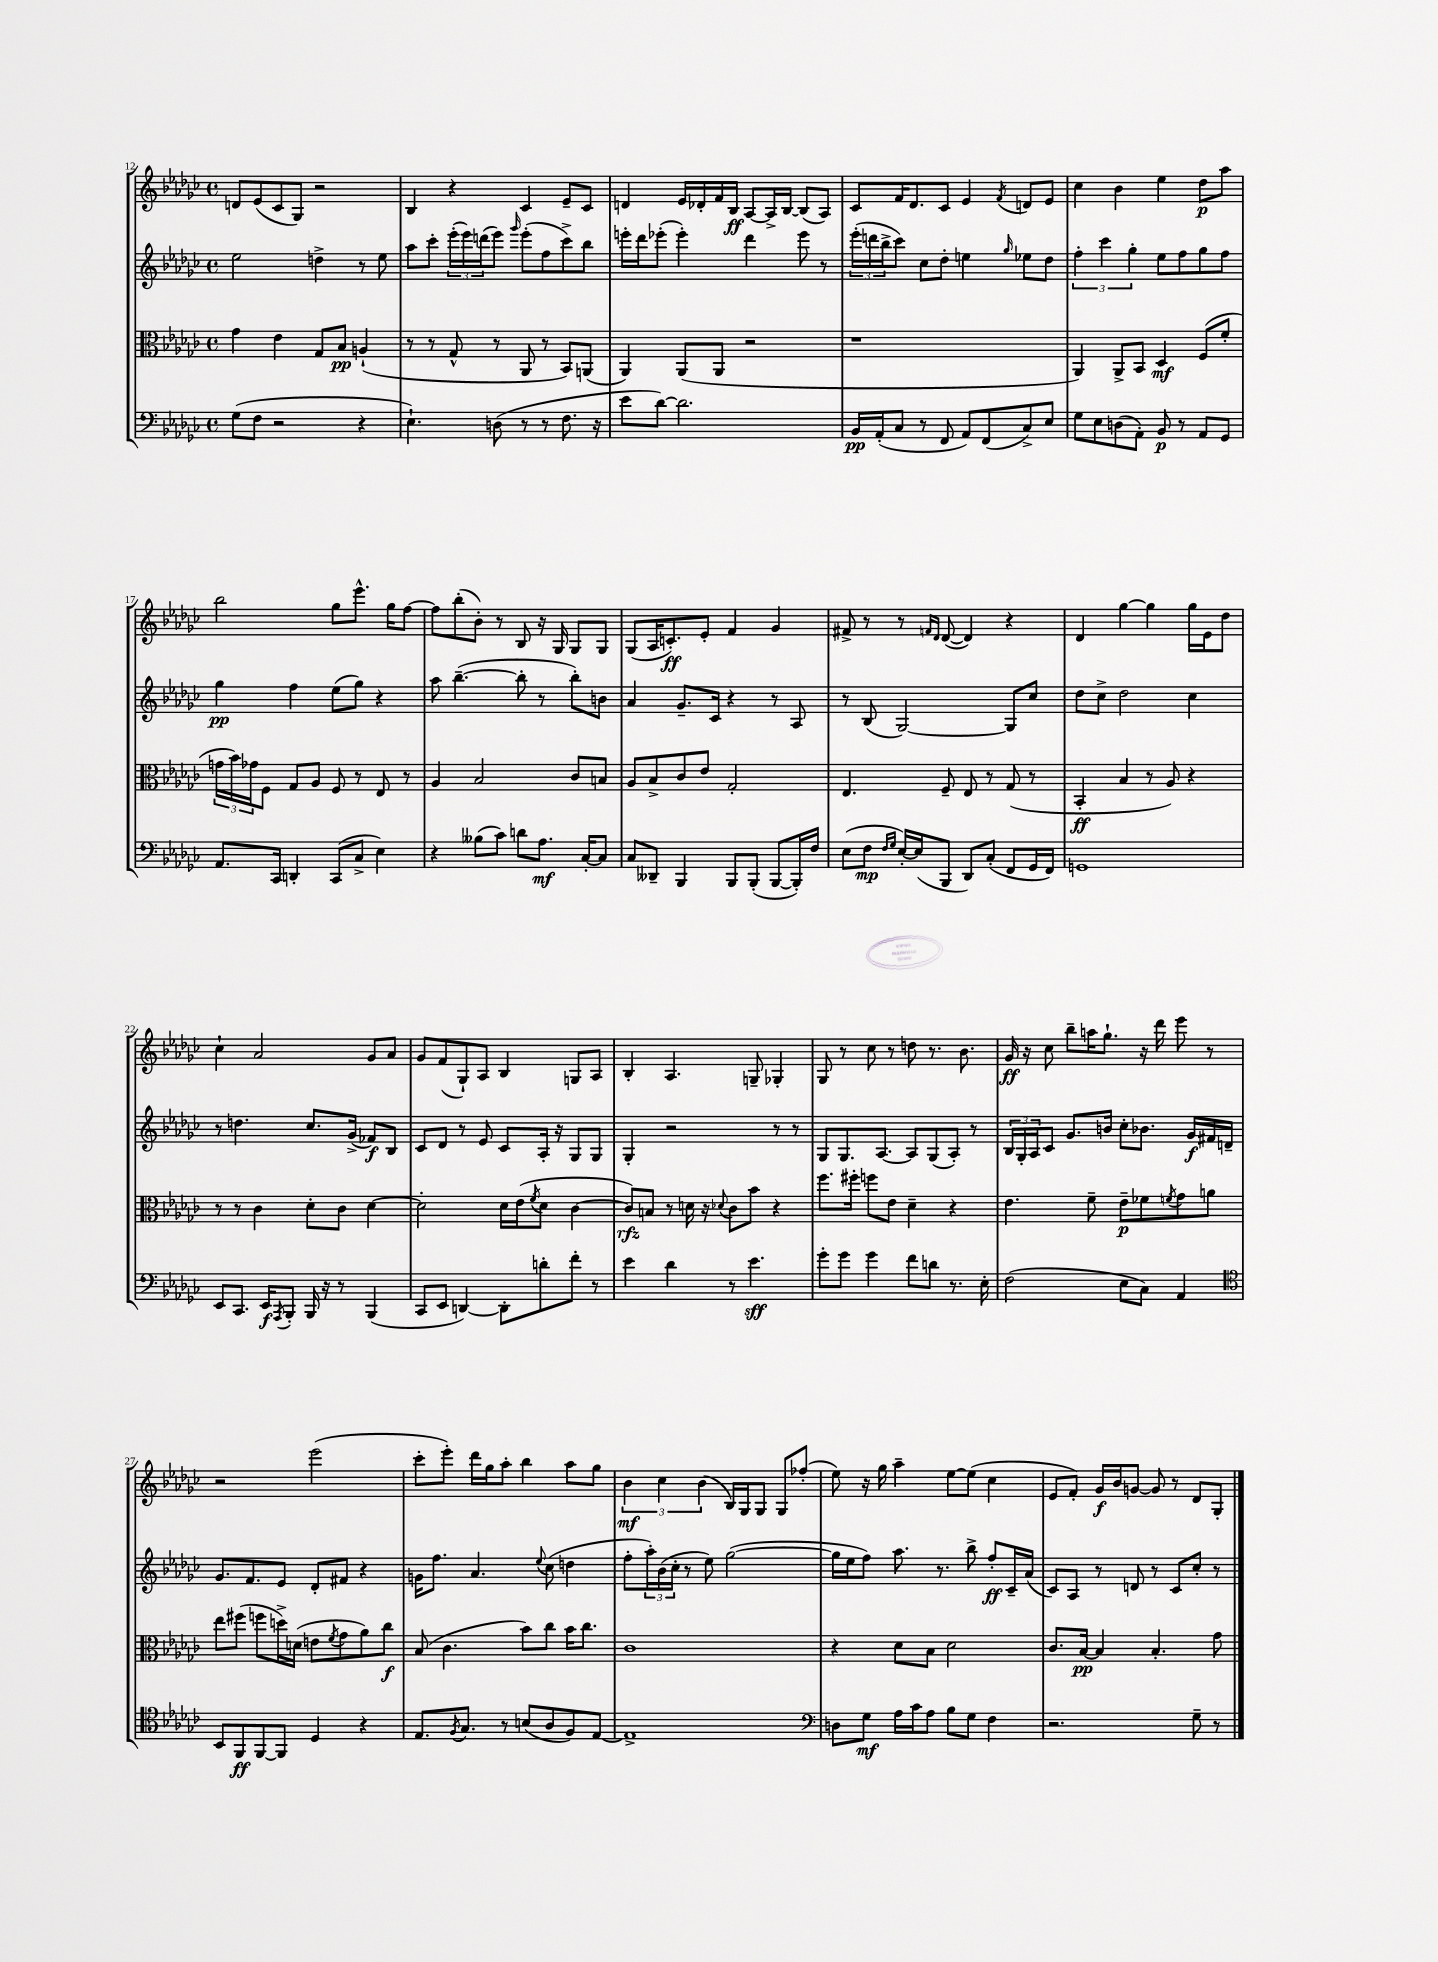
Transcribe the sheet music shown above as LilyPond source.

<<
\new StaffGroup <<
\new Staff = "s0" {
    \clef treble \key ges \major \defaultTimeSignature \time 4/4
    d'8 ees'8( ces'8 ges8) r2 |
    bes4 r4 ces'4 ees'8-- ces'8 |
    d'4 ees'16 des'16-. f'16 bes16\ff aes8~ aes16-> bes16~ bes8( aes8) |
    ces'8 f'16 des'8. ces'8 ees'4 \acciaccatura { f'8 } d'8 ees'8 |
    ces''4 bes'4 ees''4 des''8\p aes''8 |
    bes''2 ges''8 ees'''8.-^ ges''16 f''8~ |
    f''8 bes''8-.( bes'8-.) r8 bes8 r16 ges16 ges8 ges8 |
    ges8( aes16 c'8.-.\ff) ees'8-. f'4 ges'4 |
    fis'8-> r8 r8 \grace { f'16 des'16 } des'8~( des'4) r4 |
    des'4 ges''4~ ges''4 ges''16 ees'16 des''8 |
    ces''4-! aes'2 ges'8 aes'8 |
    ges'8 f'8( ges8-!) aes8 bes4 g8 aes8 |
    bes4-. aes4. g8-- ges4-. |
    ges8 r8 ces''8 r8 d''8 r8. bes'8. |
    ges'16\ff r16 ces''8 bes''8-- a''16 ges''8.-! r16 des'''16 ees'''8 r8 |
    r2 ees'''2( |
    ces'''8-. ees'''8-.) des'''16 ges''16 aes''8-. bes''4 aes''8 ges''8 |
    \tuplet 3/2 { bes'4\mf ces''4 bes'4( } bes16) ges16 ges8 ges8 fes''8-.( |
    ees''8) r16 ges''16 aes''4-- ees''8~ ees''8( ces''4 |
    ees'8 f'8-.) ges'16\f bes'16 g'8~ g'8 r8 des'8 ges8-. \bar "|." |
}
\new Staff = "s1" {
    \clef treble \key ges \major \defaultTimeSignature \time 4/4
    ees''2 d''4-> r8 ees''8 |
    aes''8 ces'''8-. \tuplet 3/2 { ees'''16-.( ees'''16) d'''16( } ees'''8) \grace { ges'''16 } ees'''8-.( f''8 ces'''8->) bes''8 |
    e'''16-. des'''16 ees'''8-.( ees'''4-.) des'''4 ees'''8 r8 |
    \tuplet 3/2 { ees'''16-.( d'''16 bes''16-> } ces'''8) ces''8 des''8-. e''4 \grace { ges''16 } ees''8 des''8 |
    \tuplet 3/2 { f''4-. ces'''4 ges''4-. } ees''8 f''8 ges''8 f''8 |
    ges''4\pp f''4 ees''8( ges''8) r4 |
    aes''8 bes''4.~--( bes''8-. r8 bes''8-.) b'8 |
    aes'4 ges'8.-- ces'16 r4 r8 aes8 |
    r8 bes8( ges2~) ges8 ces''8 |
    des''8 ces''8-> des''2 ces''4 |
    r8 d''4. ces''8. ges'16->( fes'8\f) bes8 |
    ces'8 des'8 r8 ees'8 ces'8 aes16-. r16 ges8 ges8 |
    ges4-. r2 r8 r8 |
    ges8 ges8. aes8.~ aes8 ges8( aes8-.) r8 |
    \tuplet 3/2 { bes16 ges16-. aes16 } ces'8 ges'8. b'16 ces''8-. bes'8. ges'16\f fis'16 d'16-- |
    ges'8. f'8. ees'8 des'8-. fis'8 r4 |
    g'16 f''8. aes'4. \appoggiatura { ees''8 } ces''8( d''4 |
    f''8-. \tuplet 3/2 { aes''16-.) bes'16( ces''16-. } r8 ees''8) ges''2~( |
    ges''16 ees''16 f''8) aes''8. r8. bes''8-> f''8-.\ff ces'16-- aes'16( |
    ces'8) aes8 r8 d'8 r8 ces'8 ces''8-. r8 \bar "|." |
}
\new Staff = "s2" {
    \clef alto \key ges \major \defaultTimeSignature \time 4/4
    ges'4 ees'4 ges8 bes8\pp a4-!( |
    r8 r8 ges8-^ r8 aes,8 r8 bes,8) a,8( |
    aes,4) aes,8( aes,8 r2 |
    r1 |
    aes,4) aes,8-> bes,8 des4\mf f8( f'8-. |
    \tuplet 3/2 { g'16 bes'16) ges'16 } f8 ges8 aes8 f8 r8 ees8 r8 |
    aes4 bes2 ces'8 b8 |
    aes8 bes8-> ces'8 ees'8 ges2-. |
    ees4. f8-- ees8 r8 ges8( r8 |
    bes,4-.\ff bes4 r8 aes8) r4 |
    r8 r8 ces'4 des'8-. ces'8 des'4~ |
    des'2-. des'16 ees'16( \acciaccatura { f'8 } des'8 ces'4~ |
    ces'8\rfz) b8 r8 d'16 r16 \appoggiatura { des'8 } ces'8 bes'8 r4 |
    f''8. fis''16-. f''8 ees'8 des'4-- r4 |
    ees'4. f'8-- ees'8--\p fes'8 \acciaccatura { f'8 } ges'8 a'8 |
    ees''8 fis''8( f''8 d''16->) d'16( e'8 \acciaccatura { f'8 } ges'8 aes'8) ces''8\f |
    bes8( ces'4. bes'8) ces''8 bes'16 ces''8. |
    ces'1 |
    r4 des'8 bes8 des'2 |
    ces'8. bes16~\pp bes4 bes4.-. ges'8 \bar "|." |
}
\new Staff = "s3" {
    \clef bass \key ges \major \defaultTimeSignature \time 4/4
    ges8( f8 r2 r4 |
    ees4.-!) d8( r8 r8 f8. r16 |
    ees'8 des'8~) des'2. |
    bes,16\pp aes,16-.( ces8 r8 f,8 aes,8) f,8( ces8->) ees8 |
    ges8 ees8 d8( aes,8-.) bes,8\p r8 aes,8 ges,8 |
    aes,8. ces,16 d,4-. ces,8( ces8-> ees4) |
    r4 beses8( ces'8) d'8 aes8.\mf ces16~-. ces8 |
    ces8 deses,8-- bes,,4 bes,,8 bes,,8-.( bes,,8~ bes,,16-.) f16 |
    ees8( f8\mp \grace { f16 ges16 } ees16~-.) ees16( bes,,8 des,8) ces8-.( f,8 ges,16 f,16) |
    g,1 |
    ees,8 ces,8. ees,16\f \acciaccatura { aes,,8 } bes,,8-. bes,,16 r16 r8 bes,,4( |
    ces,8 ees,8 d,4~) d,8-. d'8-. f'8-. r8 |
    ees'4 des'4 r8 ees'4.\sff |
    ges'8-. ges'8 ges'4 f'8 d'8 r8. ees16-. |
    f2( ees8 ces8) aes,4 |
    \clef tenor bes,8 f,8\ff f,8~ f,8 des4 r4 |
    ees8. \acciaccatura { f8 } ges8. r8 b8( aes8 f8) ees8~ |
    ees1-> |
    \clef bass d8 ges8\mf aes16 ces'16 aes8 bes8 ges8 f4 |
    r2. ges8-- r8 \bar "|." |
}
>>
>>
\layout { \context { \Score currentBarNumber = #12 } }
